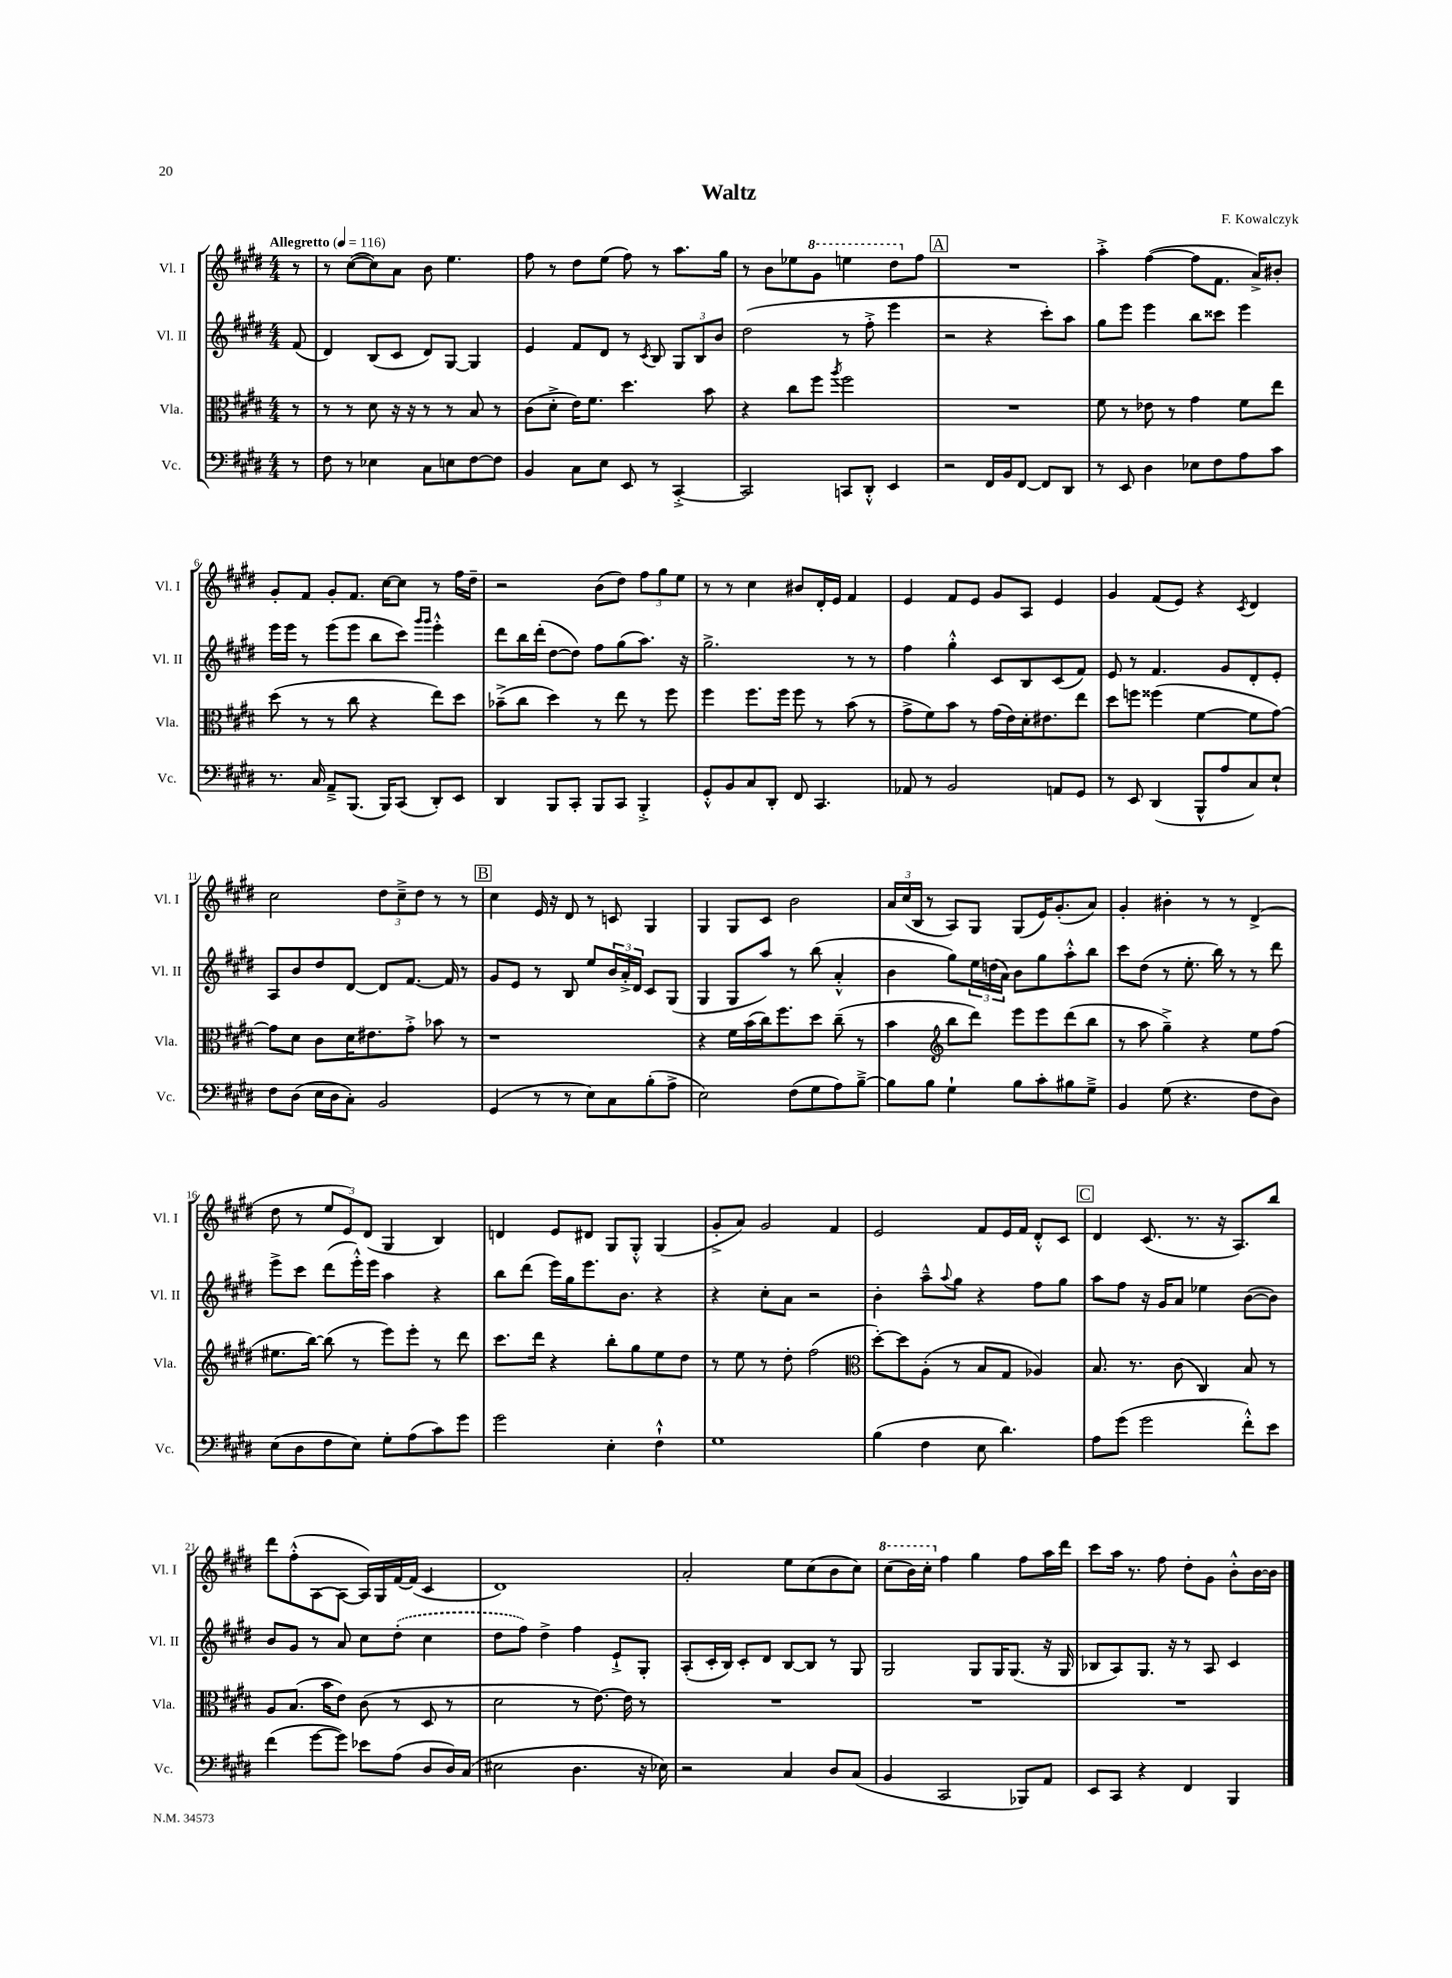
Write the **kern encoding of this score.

**kern	**kern	**kern	**kern
*staff4	*staff3	*staff2	*staff1
*clefF4	*clefC3	*clefG2	*clefG2
*k[f#c#g#d#]	*k[f#c#g#d#]	*k[f#c#g#d#]	*k[f#c#g#d#]
*M4/4	*M4/4	*M4/4	*M4/4
*MM116	*MM116	*MM116	*MM116
8r	8r	(8f#/	8r
=	=	=	=
8F#\	8r	4d#/)	8r
8r	8r	.	([8cc#\L
4E-\	8d#\	(8B/L	8cc#\])
.	16r	8c#/J	8a\J
.	16r	.	.
8C#\L	8r	8d#/L)	8b\
8E\	8r	[8G#/J	4.ee\
[8F#\	8B/	4G#/]	.
8F#\]J	8r	.	.
=	=	=	=
4BB/	(8c#\L	4e/	8ff#\
.	8d#'^\J	.	8r
8C#\L	16e\LK)	8f#/L	8dd#\L
.	8.f#\J	.	.
8E\J	.	8d#/J	(8ee\J
8EE/	4.dd#\	8r	8ff#\)
.	.	8qc#/	.
8r	.	8B/	8r
[4CC#'^/	.	12G#/L	8.aa\L
.	.	12B/	.
.	8b\	.	.
.	.	12b/J	.
.	.	.	16gg#\Jk
=	=	=	=
2CC#/]	4r	(2dd#\	8r
.	.	.	8b\L
.	8cc#\L	.	8ee-\
.	8ff#\J	.	8gg#\J
.	8qaa/	.	.
8CC/L	2ff#\	8r	4eee\
8DD#'^^/J	.	8ff#'^\	.
4EE/	.	4eee\	8ddd#\L
.	.	.	8ff#\J
=	=	=	=
2r	1r	2r	1r
16FF#/LL	.	4r	.
16BB/J	.	.	.
[8FF#/J	.	.	.
8FF#/]L	.	8ccc#'\L)	.
8DD#/J	.	8aa\J	.
=	=	=	=
8r	8f#\	8gg#\L	4aa'^\
8EE/	8r	8eee\J	.
4D#\	8e-\	4eee\	([4ff#\
.	8r	.	.
8E-\L	4g#\	8bb\L	8ff#\]L
8F#\	.	8ccc##\J	8.f#\J
8A\	8f#\L	4eee\	.
.	.	.	16a^/LK)
8c#\J	8ee\J	.	8b#'/J
=	=	=	=
8.r	(8dd#\	16eee\LL	8g#'/L
.	.	16eee\JJ	.
.	8r	8r	8f#/J
16C#/	.	.	.
8AA~^/L	8r	(8eee\L	8g#'/L
(8.BBB/J	8cc#\	8eee\J	8.f#/J
.	4r	8bb\L	.
16BBB/LK)	.	.	[16cc#\LK
(8CC#/J	.	8ccc#\J)	8cc#\]J
.	.	16qqggg#/LL	.
.	.	16qqggg#/JJ	.
8DD#'/L)	8ee\L)	4eee'^^\	8r
8EE/J	8dd#\J	.	16ff#\LL
.	.	.	16dd#~\JJ
=	=	=	=
4DD#/	(8b-~^\L	8ddd#\L	2r
.	8cc#\J	16bb\L	.
.	.	(16ddd#'\JJ	.
8BBB/L	4dd#\)	[8dd#\L	.
8CC#'/J	.	8dd#\]J)	.
8BBB/L	8r	8ff#\L	(8b\L
8CC#/J	8ee\	(8gg#\	8dd#\J)
4BBB'^/	8r	8.aa\J)	12ff#\L
.	.	.	12gg#\
.	8ff#\	.	.
.	.	.	12ee\J
.	.	16r	.
=	=	=	=
8GG#'^^/L	4ff#\	2.gg#^\	8r
8BB/	.	.	8r
8C#/	8.ff#\L	.	4cc#\
8DD#'/J	.	.	.
.	16ff#\Jk	.	.
8FF#/	8ff#\	.	8b#/L
4.CC#/	8r	.	16d#'/L
.	.	.	16e/JJ
.	(8b\	8r	4f#/
.	8r	8r	.
=	=	=	=
8AA-/	8g#^\L	4ff#\	4e/
8r	8f#\)	.	.
2BB/	8b\J	4gg#'^^\	8f#/L
.	8r	.	8e/J
.	(16g#\LL	8c#/L	8g#/L
.	16e\)	.	.
.	16d#'\J	8B/	8A/J
.	8.e#\	.	.
8AA/L	.	(8c#/	4e/
8GG#/J	8ee\J	8f#/J)	.
=	=	=	=
8r	8dd#\L	8e/	4g#/
8EE/	8ff\J	8r	.
(4DD#/	(4ff##\	4.f#/	(8f#/L
.	.	.	8e/J)
8BBB^^/L	[4f#\	.	4r
8A/	.	8g#/L	.
.	.	.	8qc#/
8C#/)	8f#\]L	8d#'/	4d#/
8E`/J	[8g#\J)	8e'/J	.
=	=	=	=
8F#\L	8g#\]L	8A/L	2cc#\
(8D#\J	8d#\J	8b/	.
16E\LL	8c#\L	8dd#/	.
16D#\J	.	.	.
8C#'\J)	16d#\K	[8d#/J	.
.	8.e#\	.	.
2BB/	.	8d#/]L	12dd#\L
.	.	.	12cc#~^\
.	8g#'^\J	[8.f#/J	.
.	.	.	12dd#\J
.	8b-\	.	8r
.	.	16f#/]	.
.	8r	8r	8r
=	=	=	=
(4GG#/	1r	8g#/L	4cc#\
.	.	8e/J	.
8r	.	8r	16e/
.	.	.	16r
8r	.	8B/	8d#/
8E\L)	.	8ee/L	8r
8C#\	.	24b/L	8c/
.	.	24a'^/	.
.	.	24d#/JJ	.
(8B'\	.	8c#/L	4G#/
8A^\J	.	(8G#/J	.
=	=	=	=
2E\)	4r	4G#/	4G#/
.	16f#\LL	8G#/L	8G#/L
.	(16b\	.	.
.	16cc#\J)	8aa/J)	8c#/J
.	8.ff#\	.	.
(8F#\L	.	8r	2b\
8G#\	8dd#\J	(8bb\	.
8A\)	(8cc#~\	4a'^^/	.
[8B~^\J	8r	.	.
=	=	=	=
8B\]L	4b\	4b\	24a/LL
.	.	.	(24cc#/
.	.	.	24B/JJ
8B\J	.	.	8r
*	*clefG2	*	*
4G#`\	8bb\L	8gg#\L)	8A/L)
.	8ddd#\J)	24ee\L	8G#/J
.	.	(24dd\	.
.	.	24a\JJ)	.
8B\L	8eee\L	8b\L	(8G#/L
8c#'\	8eee\	8gg#\	16e/K)
.	.	.	(8.g#'/
8B#\	(8ddd#\	8aa'^^\	.
8G#~^\J	8bb\J	8bb\J	8a/J)
=	=	=	=
4BB/	8r	8ccc#\L	4g#'/
.	8aa\	(8dd#\J	.
(8G#\	4gg#~^\)	8r	4b#'\
4.r	.	8.ee'\	.
.	4r	.	8r
.	.	16bb\)	.
.	.	8r	8r
8F#\L	8ee\L	8r	(4d#^/
8D#\J)	(8ff#\J	8ddd#\	.
=	=	=	=
(8E\L	8.ee#\L	8eee^\L	8dd#\
8D#\	.	8ccc#\J	8r
.	[16bb\Jk)	.	.
8F#\	(8bb\]	(8ddd#\L	12ee/L
.	.	.	12e/)
8E\J)	8r	16eee'^^\L)	.
.	.	.	(12d#/J
.	.	16eee\JJ	.
8G#'\L	8eee\L)	4aa\	4G#/
(8A\	8eee'\J	.	.
8c#\)	8r	4r	4B/)
8g#\J	8ddd#\	.	.
=	=	=	=
2g#\	8.ccc#\L	8bb\L	4d/
.	.	(8ddd#\J	.
.	16ddd#\Jk	.	.
.	4r	16eee\LL)	8e/L
.	.	16gg#\J	.
.	.	8.eee\	8d#/J
4E'\	8bb'\L	.	8G#/L
.	.	8.b\J	.
.	8gg#\	.	8G#'^^/J
4F#`^^\	8ee\	4r	(4G#/
.	8dd#\J	.	.
=	=	=	=
1G#	8r	4r	8g#'^/L
.	8ee\	.	8a/J)
.	8r	8cc#'\L	2g#/
.	8dd#'\	8a\J	.
.	(2ff#\	2r	.
.	.	.	4f#/
=	=	=	=
*	*clefC3	*	*
(4B\	[8dd#'\L)	4b'\	2e/
.	8dd#\]	.	.
4F#\	(8A'\J	8aa~^^\L	.
.	.	8qqaa/	.
.	8r	8gg#\J	.
8E\	8B/L	4r	8f#/L
4.d#\)	8G#/J	.	16e/L
.	.	.	16f#/JJ
.	4A-/)	8ff#\L	8d#'^^/L
.	.	8gg#\J	8c#/J
=	=	=	=
8A\L	8.B/	8aa\L	4d#/
(8g#\J	.	8ff#\J	.
.	8.r	.	.
2g#\	.	16r	(8.c#/
.	.	16g#/LK	.
.	(8c#\	8a/J	.
.	.	.	8.r
.	4C#/)	4ee-\	.
.	.	.	16r
.	.	.	8.A/L)
8f#'^^\L)	8B/	([8b\L	.
8e\J	8r	8b\]J)	8bb/J
=	=	=	=
(4f#\	8A/L	8b/L	8ddd#\L
.	(8.B/J	8g#/J	(8ff#'^^\
[8g#\L	.	8r	[8A\
.	16b\LK	.	.
8g#\]J)	8e\J)	8a/	8A\_J
8e-\L	(8c#\	8cc#\L	16A/]LL)
.	.	.	16G#/
(8A\J	8r	(8dd#'\J	[16f#/
.	.	.	(16f#/]JJ
8D#/L	8D#/	4cc#\	4c#/
16D#/L)	8r	.	.
(16C#/JJ	.	.	.
=	=	=	=
2E#\	2d#\	8dd#\L	1d#)
.	.	8ff#\J)	.
.	.	4dd#^\	.
4.D#\	8r	4ff#\	.
.	[8.e\)	.	.
.	.	8e`^/L	.
.	16e\]	.	.
16r	8r	8G#'/J	.
16E-\)	.	.	.
=	=	=	=
2r	1r	(8A'/L	2a'/
.	.	16c#'/L	.
.	.	16B/JJ)	.
.	.	8c#'/L	.
.	.	8d#/J	.
4C#/	.	[8B/L	8ee\L
.	.	8B/]J	(8cc#\
8D#/L	.	8r	8b\
(8C#/J	.	8G#/	8cc#\J)
=	=	=	=
4BB/	1r	2G#/	(8ccc#\L
.	.	.	16bb\L)
.	.	.	16ccc#'\JJ
2CC#/	.	.	4ff#\
.	.	8G#/L	4gg#\
.	.	16G#/K	.
.	.	(8.G#/J	.
8BBB-/L)	.	.	8ff#\L
8AA/J	.	16r	16aa\L
.	.	16G#/	16ddd#\JJ
=	=	=	=
8EE/L	1r	8B-/L	8ccc#\L
8CC#/J	.	8A/)	16aa\Jk
.	.	.	8.r
4r	.	8.G#/J	.
.	.	.	8ff#\
.	.	16r	.
4FF#/	.	8r	8dd#'\L
.	.	8A/	8g#\J
4BBB/	.	4c#/	8b'^^\L
.	.	.	[16b\L
.	.	.	16b\]JJ
==	==	==	==
*-	*-	*-	*-
